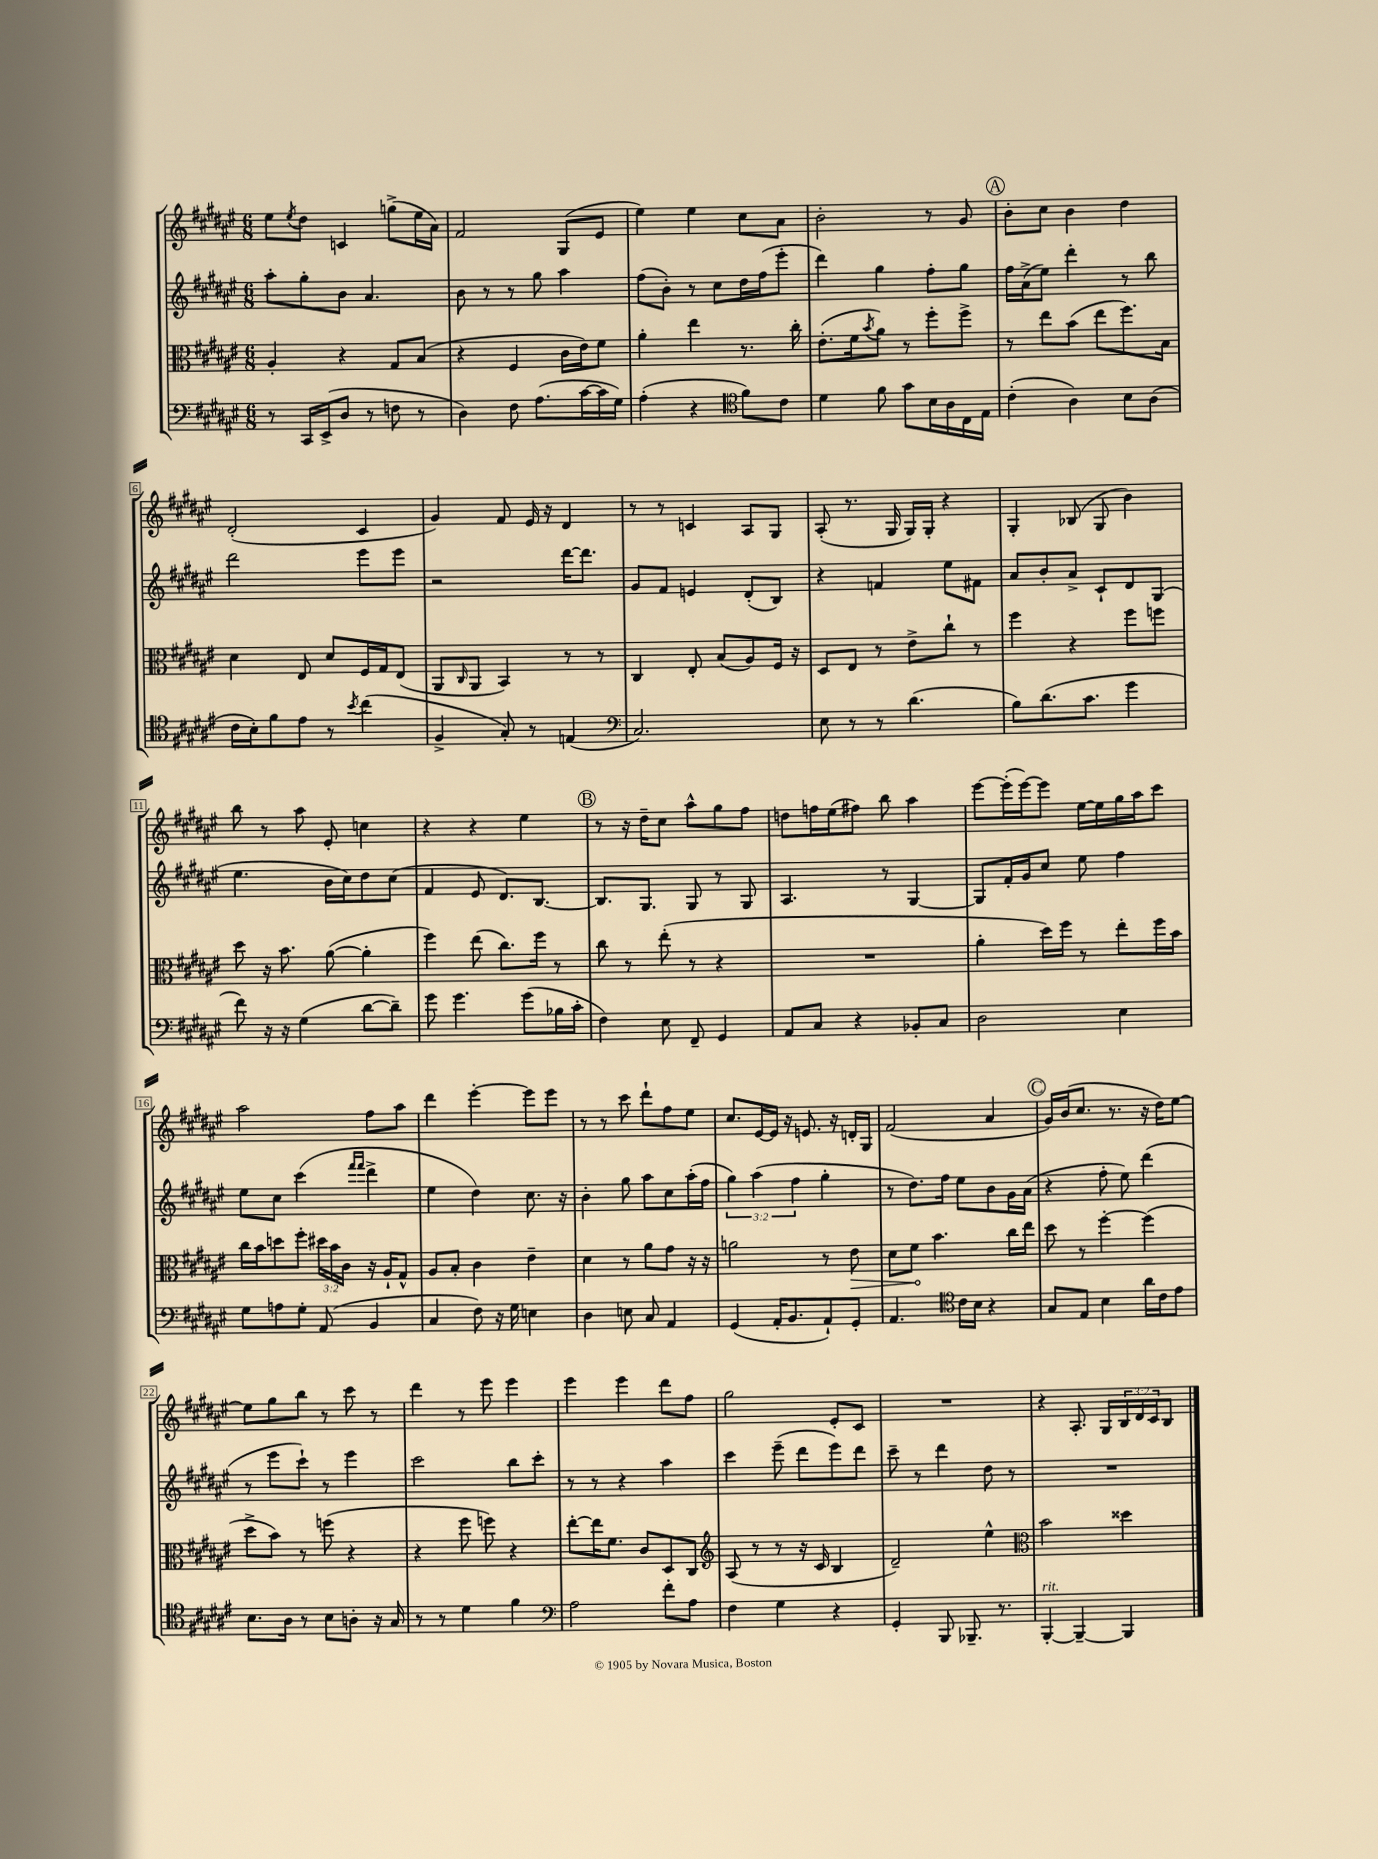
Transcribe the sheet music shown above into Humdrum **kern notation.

**kern	**kern	**kern	**kern
*staff4	*staff3	*staff2	*staff1
*clefF4	*clefC3	*clefG2	*clefG2
*k[f#c#g#d#a#e#]	*k[f#c#g#d#a#e#]	*k[f#c#g#d#a#e#]	*k[f#c#g#d#a#e#]
*M6/8	*M6/8	*M6/8	*M6/8
8r	4A#'	8aa#'	8ee#
.	.	.	8qee#
16CC#	.	8gg#'	8dd#
(16EE#^	.	.	.
8D#	4r	8b	4c
8r	.	4.a#	.
8F	8G#	.	(8gg^
8r	(8B	.	16ee#
.	.	.	16a#)
=	=	=	=
4D#)	4r	8b	2f#
.	.	8r	.
8F#	4F#	8r	.
(8.A#	.	8gg#	.
.	16c#	4aa#	(8G#
[16c#	16e#)	.	.
16c#]	8f#	.	8e#
16G#)	.	.	.
=	=	=	=
(4A#'	4a#'	(8ff#	4ee#)
.	.	8b')	.
4r	4ee#	8r	4ee#
.	.	8cc#	.
*clefC4	*	*	*
8f#)	8.r	16dd#	8cc#
.	.	(16ff#	.
8c#	.	8eee#'	8a#
.	16cc#'	.	.
=	=	=	=
4d#	(8.e#'	4ddd#)	2b'
.	16f#	.	.
.	8qb	.	.
8f#	8a#)	4gg#	.
8g#	8r	.	.
16B	8ff#'	8ff#'	8r
16A#	.	.	.
16C#	8ff#^	8gg#	8g#
16E#	.	.	.
=	=	=	=
(4c#'	8r	16ff#	8b'
.	.	(16a#^	.
.	8ee#	8ee#)	8cc#
4A#)	(8b	4ddd#'	4b
.	8ee#	.	.
8B	8.ff#)	8r	4dd#
(8A#	.	8bb	.
.	16B	.	.
=	=	=	=
16c#	4d#	2ddd#	(2d#'
16B')	.	.	.
8f#	.	.	.
8e#	8E#	.	.
8r	8d#	.	.
8qb	.	.	.
(4cc#	16F#	8eee#	4c#
.	16G#	.	.
.	(8E#	8eee#	.
=	=	=	=
4F#^	8AA#	2r	4g#)
.	16qqC#	.	.
.	8AA#	.	.
8G#')	4BB)	.	8f#
8r	.	.	16e#
.	.	.	16r
(4E	8r	[16ddd#	4d#
.	.	8.ddd#]	.
.	8r	.	.
=	=	=	=
*clefF4	*	*	*
2.C#)	4C#	8g#	8r
.	.	8f#	8r
.	8E#'	4e	4c
.	(8B	.	.
.	8A#)	(8d#'	8A#
.	16F#	8B)	8G#
.	16r	.	.
=	=	=	=
8E#	8D#	4r	(8A#'
8r	8E#	.	8.r
8r	8r	4f	.
.	.	.	16G#
(4.d#	8e#^	.	16G#)
.	.	.	16G#'
.	8cc#`	8ee#	4r
.	8r	8f#	.
=	=	=	=
8B)	4ff#	8a#	4G#'
(8.d#	.	8b'	.
.	4r	8a#^	(8B-
8.c#	.	.	.
.	.	8c#`	8G#
4g#	8ff#	8d#	4b)
.	8ff	(8G#	.
=	=	=	=
8f#)	8dd#	4.ee#	8bb
16r	16r	.	8r
16r	8.b	.	.
(4G#	.	.	8aa#
.	([8a#	16b	8e#'
.	.	16cc#)	.
[8d#	4a#']	8dd#	4cc
8d#~])	.	(8cc#	.
=	=	=	=
8g#	4ff#)	4f#	4r
4.g#	.	.	.
.	(8ee#	8e#	4r
.	8.cc#)	8.d#)	.
(8g#	.	.	4ee#
.	16ff#	[8.B	.
16B-	8r	.	.
16c#'	.	.	.
=	=	=	=
4F#)	8cc#	8.B]	8r
.	8r	.	16r
.	.	8.G#	16dd#~
8E#	(8ee#'	.	8cc#
8FF#~	8r	8G#	8aa#^^
4GG#	4r	8r	8gg#
.	.	8G#	8ff#
=	=	=	=
8AA#	2.r	4.A#	8dd
8C#	.	.	16ff
.	.	.	(16ee#
4r	.	.	8ff#)
.	.	8r	8bb
8BB-'	.	[4G#	4aa#
8C#	.	.	.
=	=	=	=
2D#	4a#'	8G#]	[8eee#
.	.	16f#'	(16eee#']
.	.	16g#	[16eee#)
.	16dd#)	8cc#	8eee#]
.	16ff#	.	.
.	8r	8ee#	[16ee#
.	.	.	16ee#]
4E#	8ee#'	4ff#	16gg#
.	.	.	16aa#
.	16ff#	.	8ccc#
.	16b	.	.
=	=	=	=
8G#	16cc#	8ee#	2aa#
.	16b	.	.
8A	8dd	8cc#	.
8G#'	8ff#'	(4ccc#	.
(8AA#	24dd#	.	.
.	24b	.	.
.	24c#	.	.
.	.	16qqfff#	.
.	.	16qqfff#	.
4BB	16r	4ddd#^	8ff#
.	16A#`	.	.
.	8G#^^	.	8aa#
=	=	=	=
4C#	8A#	4ee#	4ddd#
.	8B'	.	.
8F#)	4c#	4dd#)	[4eee#'
16r	.	.	.
16G#	.	.	.
4E	4e#~	8.cc#	8eee#]
.	.	.	8eee#
.	.	16r	.
=	=	=	=
4D#	4d#	4b'	8r
.	.	.	8r
8E	8r	8gg#	8ccc#
8C#	8a#	8aa#	8ddd#`
4AA#	8g#	8cc#	8ff#
.	16r	(16aa#'	8ee#
.	16r	16ff#	.
=	=	=	=
(4GG#	2a	6gg#)	8.cc#
.	.	(6aa#	.
.	.	.	[16e#
16AA#'	.	.	16e#]
8.BB	.	.	16r
.	.	6ff#	.
.	.	.	8.e
8AA#`)	8r	4gg#'	.
.	.	.	16r
8GG#'	8e#	.	16d'
.	.	.	16G#
=	=	=	=
4.AA#	8d#	8r	(2f#
.	8f#	8.dd#)	.
.	4.b	.	.
.	.	16ff#	.
*clefC4	*	*	*
16c#	.	8ee#	.
16B	.	.	.
4r	.	8b	4a#
.	16cc#	16g#	.
.	16ee#	(16a#	.
=	=	=	=
8G#	8dd#	4r	16g#)
.	.	.	(16b
8E#	8r	.	8.cc#
4B	[4ff#'	8ff#'	.
.	.	.	8.r
.	.	8ee#)	.
16a#	(4ff#]	(4ddd#	16r
16c#	.	.	16dd#)
8e#	.	.	[8ee#
=	=	=	=
8.B	8dd#^	8r	8ee#]
.	8b)	8eee#	8gg#
16A#	.	.	.
8r	8r	8ccc#`)	8bb
8B	(8ff	8r	8r
8A'	4r	4eee#	8ccc#
16r	.	.	8r
16G#	.	.	.
=	=	=	=
8r	4r	2ccc#	4ddd#
8r	.	.	.
4d#	8ff#	.	8r
.	8ff)	.	8eee#
4f#	4r	8bb	4eee#
.	.	8ccc#'	.
=	=	=	=
*clefF4	*	*	*
2A#	[8ee#'	8r	4eee#
.	16ee#]	8r	.
.	8.f#	.	.
.	.	4r	4eee#
.	8c#	.	.
8f#'	8D#	4aa#	8ddd#
8A#	8C#	.	8ff#
=	=	=	=
*	*clefG2	*	*
4F#	(8A#	4ccc#	2gg#
.	8r	.	.
4G#	8r	(8eee#~	.
.	16r	8ddd#	.
.	16c#	.	.
4r	4B	8eee#)	8e#'
.	.	8ddd#	8c#
=	=	=	=
4GG#'	2d#~)	8ccc#~	2.r
.	.	8r	.
8BBB	.	4ddd#	.
8.BBB-~	.	.	.
.	4ee#^^	8dd#	.
8.r	.	.	.
.	.	8r	.
=	=	=	=
*	*clefC3	*	*
[4BBB'	2b	2.r	4r
4BBB~_	.	.	8.A#'
.	.	.	16G#
4BBB]	4dd##	.	24B
.	.	.	24d#
.	.	.	24c#
.	.	.	8B
==	==	==	==
*-	*-	*-	*-
